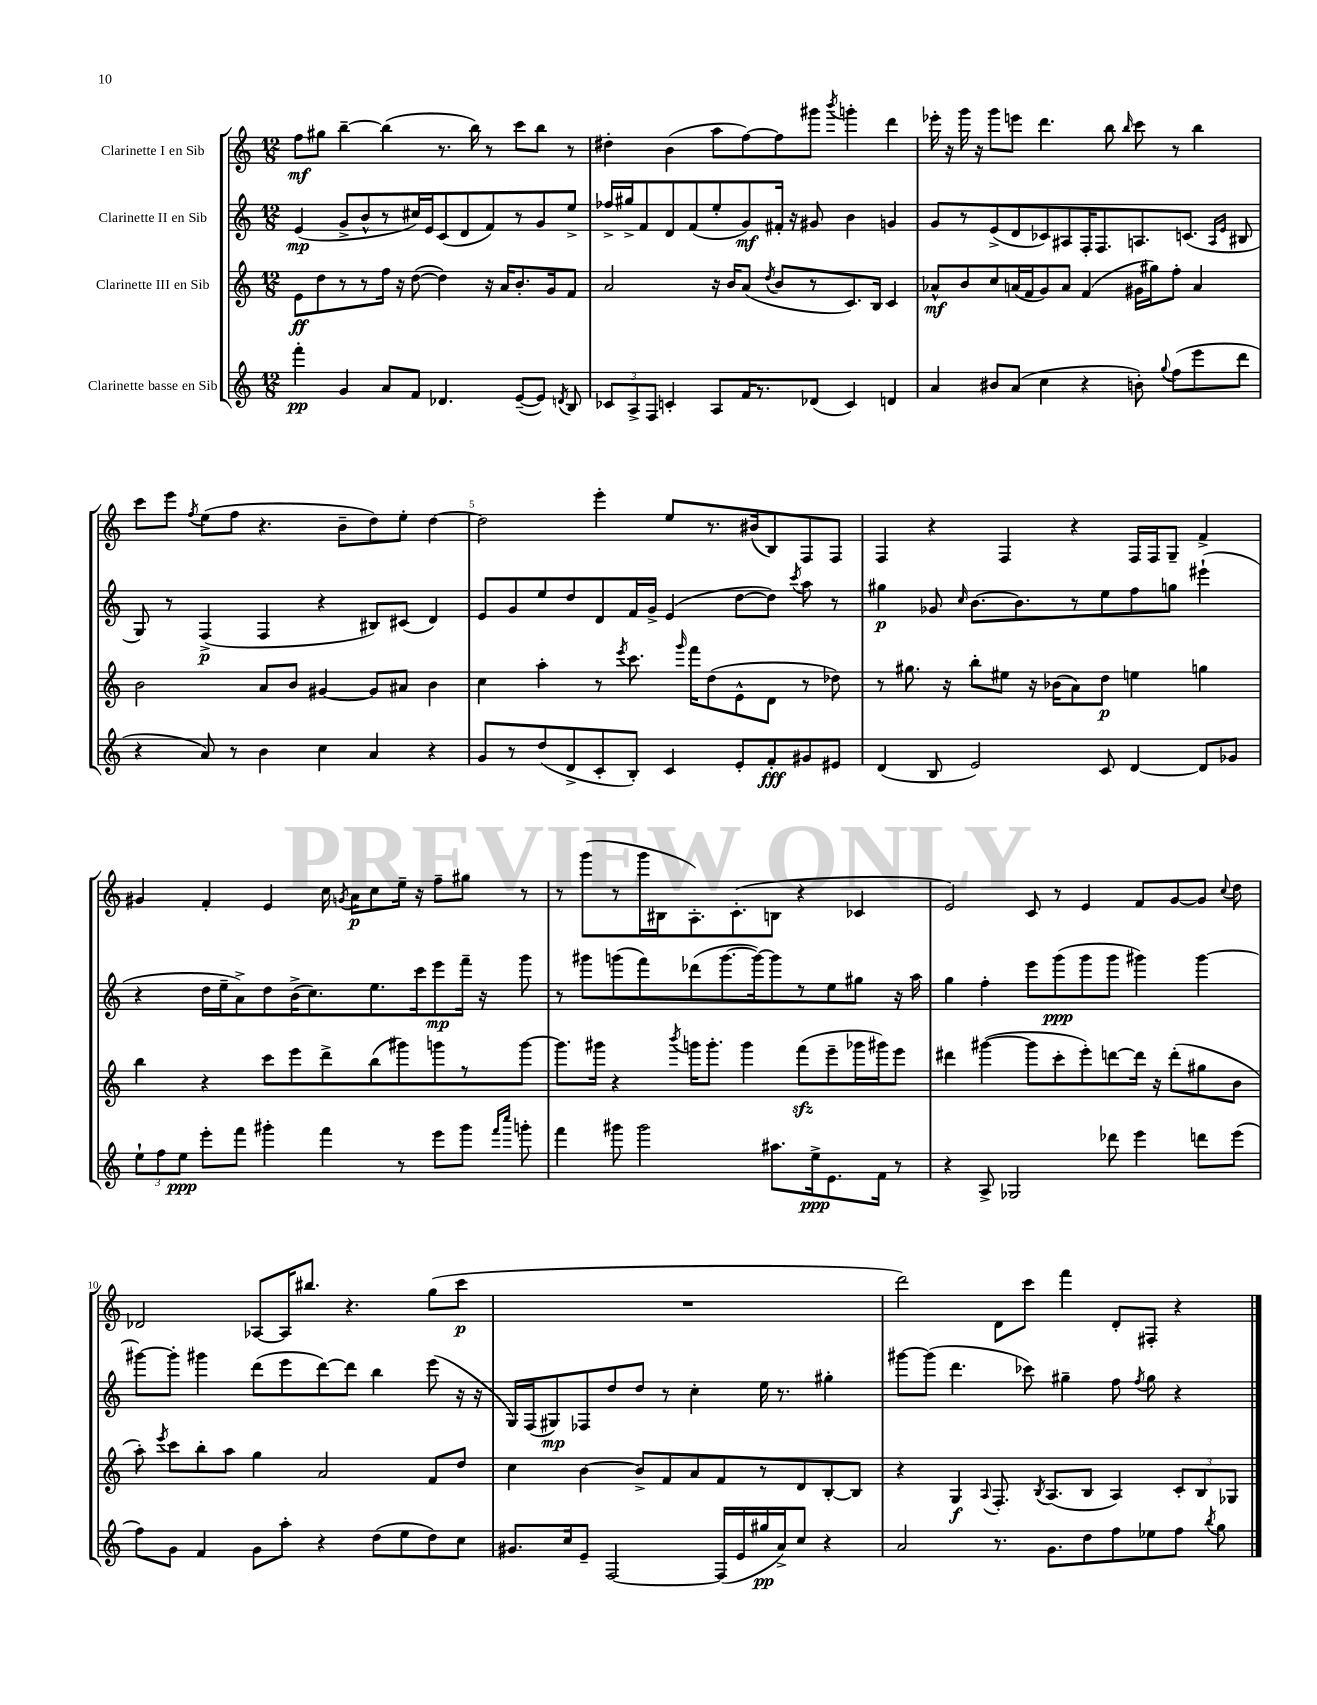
<<
\new StaffGroup <<
\new Staff = "s0" \with { instrumentName = "Clarinette I en Sib" } {
    \clef treble \key c \major \numericTimeSignature \time 12/8
    \autoBeamOff f''8[\mf gis''8] b''4~-- b''4( r8. b''16) r8 c'''8[ b''8] r8 |
    dis''4-. b'4( a''8[ f''8~) f''8 gis'''8] \acciaccatura { b'''8 } g'''4-. d'''4 |
    ees'''16-. r16 g'''16 r16 g'''8[ e'''8] d'''4. b''8 \grace { b''16 } c'''8 r8 b''4 |
    c'''8[ e'''8] \acciaccatura { f''8 } e''8[( f''8] r4. b'8[-- d''8) e''8]-. d''4~ |
    d''2 e'''4-. e''8[ r8. bis'16( b8) f8 f8] |
    f4 r4 f4 r4 f16[ f16 g8]-- f'4-> |
    gis'4 f'4-. e'4 c''16 \acciaccatura { g'8 } a'16[\p c''8 e''16]-- r16 f''8[-- gis''8] r8 |
    r8 g'''8[( r8 g'''16 bis16 a8.-.) c'8.-.( b8] r4 ces'4 |
    e'2) c'8 r8 e'4 f'8[ g'8~ g'8] \appoggiatura { c''8 } d''8 |
    des'2 aes8[~ aes16 bis''8.] r4. g''8[( c'''8]\p |
    R1. |
    d'''2) d'8[ c'''8] f'''4 d'8[-. fis8]-. r4 \bar "|." |
}
\new Staff = "s1" \with { instrumentName = "Clarinette II en Sib" } {
    \clef treble \key c \major \numericTimeSignature \time 12/8
    \autoBeamOff e'4\mp( g'8[-> b'8-^ r8 cis''16) e'16 c'8( d'8 f'8) r8 g'8 e''8]-> |
    fes''16[-> gis''16-> f'8 d'8 f'8( e''8-. g'8\mf) fis'16]-. r16 gis'8 b'4 g'4 |
    g'8[ r8 e'8->( d'8 ces'8) ais8 f16-. f8. a8. c'8.]( \grace { a16[ e'16] } bis8 |
    g8) r8 f4->\p( f4 r4 bis8[) cis'8]( d'4) |
    e'8[ g'8 e''8 d''8 d'8 f'16 g'16]-> e'4( d''8[~ d''8]) \acciaccatura { c'''8 } a''8 r8 |
    gis''4\p ges'8 \grace { c''16 } b'8.[~ b'8. r8 e''8 f''8 g''8] eis'''4-!( |
    r4 d''16[ e''16-- a'8->) d''8 b'16->( c''8.) e''8. c'''16 e'''8\mp f'''16]-- r16 g'''8 |
    r8 gis'''8[ g'''8( f'''8) des'''8( g'''8.~ g'''16~) g'''8 r8 e''8 gis''8] r16 a''16 |
    g''4 f''4-. e'''8[ g'''8\ppp( g'''8 g'''8] gis'''4) gis'''4~ |
    gis'''8[~ gis'''8]-. gis'''4 d'''8[( e'''8 d'''8~) d'''8] b''4 e'''8( r16 r16 |
    g16[) f16( gis8\mp) fes8 d''8 d''8] r8 c''4-. e''16 r8. gis''4-. |
    gis'''8[~ gis'''8]( d'''4. ces'''8) gis''4-- f''8 \acciaccatura { f''8 } gis''8 r4 \bar "|." |
}
\new Staff = "s2" \with { instrumentName = "Clarinette III en Sib" } {
    \clef treble \key c \major \numericTimeSignature \time 12/8
    \autoBeamOff e'8[\ff d''8 r8 r8 f''16] r16 d''8~( d''4) r16 a'16[ b'8.-. g'16 f'8] |
    a'2 r16 b'16[ a'8]( \acciaccatura { d''8 } b'8[ r8 c'8.) b16] c'4 |
    aes'8[-^\mf b'8 c''8 a'16( f'16 g'8) a'8] f'4( gis'16[ gis''16) f''8]-. a'4 |
    b'2 a'8[ b'8] gis'4~ gis'8[ ais'8] b'4 |
    c''4 a''4-. r8 \acciaccatura { e'''8 } c'''8. \grace { g'''16 } f'''16[ d''8( e'8-^ d'8] r8 des''8) |
    r8 gis''8. r16 b''8[-. eis''8] r16 bes'16[( a'8) d''8]\p e''4 g''4 |
    b''4 r4 c'''8[ e'''8 d'''8-> b''8( gis'''8) g'''8 r8 g'''8]~ |
    g'''8.[ gis'''16] r4 \acciaccatura { b'''8 } g'''16[ g'''8.]-. g'''4 f'''8[\sfz( e'''8-- ges'''16 gis'''16) e'''8] |
    dis'''4 gis'''4~( gis'''8[ c'''8-. e'''8-.) d'''8~ d'''16] r16 d'''8[-.( gis''8 b'8] |
    a''8-.) \acciaccatura { e'''8 } c'''8[ b''8-. a''8] g''4 a'2 f'8[ d''8] |
    c''4 b'4~ b'8[-> f'8 a'8 f'8 r8 d'8 b8~-. b8] |
    r4 g4\f \appoggiatura { a8 } f8.-. \acciaccatura { b8 } a8.[( b8] a4) \tuplet 3/2 { c'8[-. b8 ges8] } \bar "|." |
}
\new Staff = "s3" \with { instrumentName = "Clarinette basse en Sib" } {
    \clef treble \key c \major \numericTimeSignature \time 12/8
    \autoBeamOff f'''4-.\pp g'4 a'8[ f'8] des'4. e'8[~--( e'8]) \acciaccatura { d'8 } b8 |
    \tuplet 3/2 { ces'8[ a8-> f8] } c'4-. a8[ f'16 r8. des'8]( c'4) d'4 |
    a'4 bis'8[ a'8]( c''4 r4 b'8-.) \appoggiatura { g''8 } f''8[( e'''8 d'''8] |
    r4 a'8) r8 b'4 c''4 a'4 r4 |
    g'8[ r8 d''8( d'8-> c'8-. b8]-.) c'4 e'8[-. f'8-.\fff gis'8 eis'8] |
    d'4( b8 e'2) c'8 d'4~ d'8[ ges'8] |
    \tuplet 3/2 { e''8[-! f''8 e''8]\ppp } e'''8[-. f'''8] gis'''4-. f'''4 r8 e'''8[ gis'''8] \grace { f'''16[ c''''16] } g'''8-. |
    f'''4 gis'''8 gis'''2 ais''8.[ e''16->\ppp e'8. f'16] r8 |
    r4 a8-> ges2 des'''8 e'''4 d'''8[ e'''8]( |
    f''8[) g'8] f'4 g'8[ a''8]-. r4 d''8[( e''8 d''8) c''8] |
    gis'8.[ c''16 e'8]-- f2~ f16[( e'16 gis''16\pp a'16->) c''8] r4 |
    a'2 r8. g'8.[ d''8 f''8 ees''8 f''8] \acciaccatura { b''8 } g''8 \bar "|." |
}
>>
>>
\layout { \context { \Score \override BarNumber.break-visibility = ##(#f #t #t) barNumberVisibility = #(every-nth-bar-number-visible 5) } }
